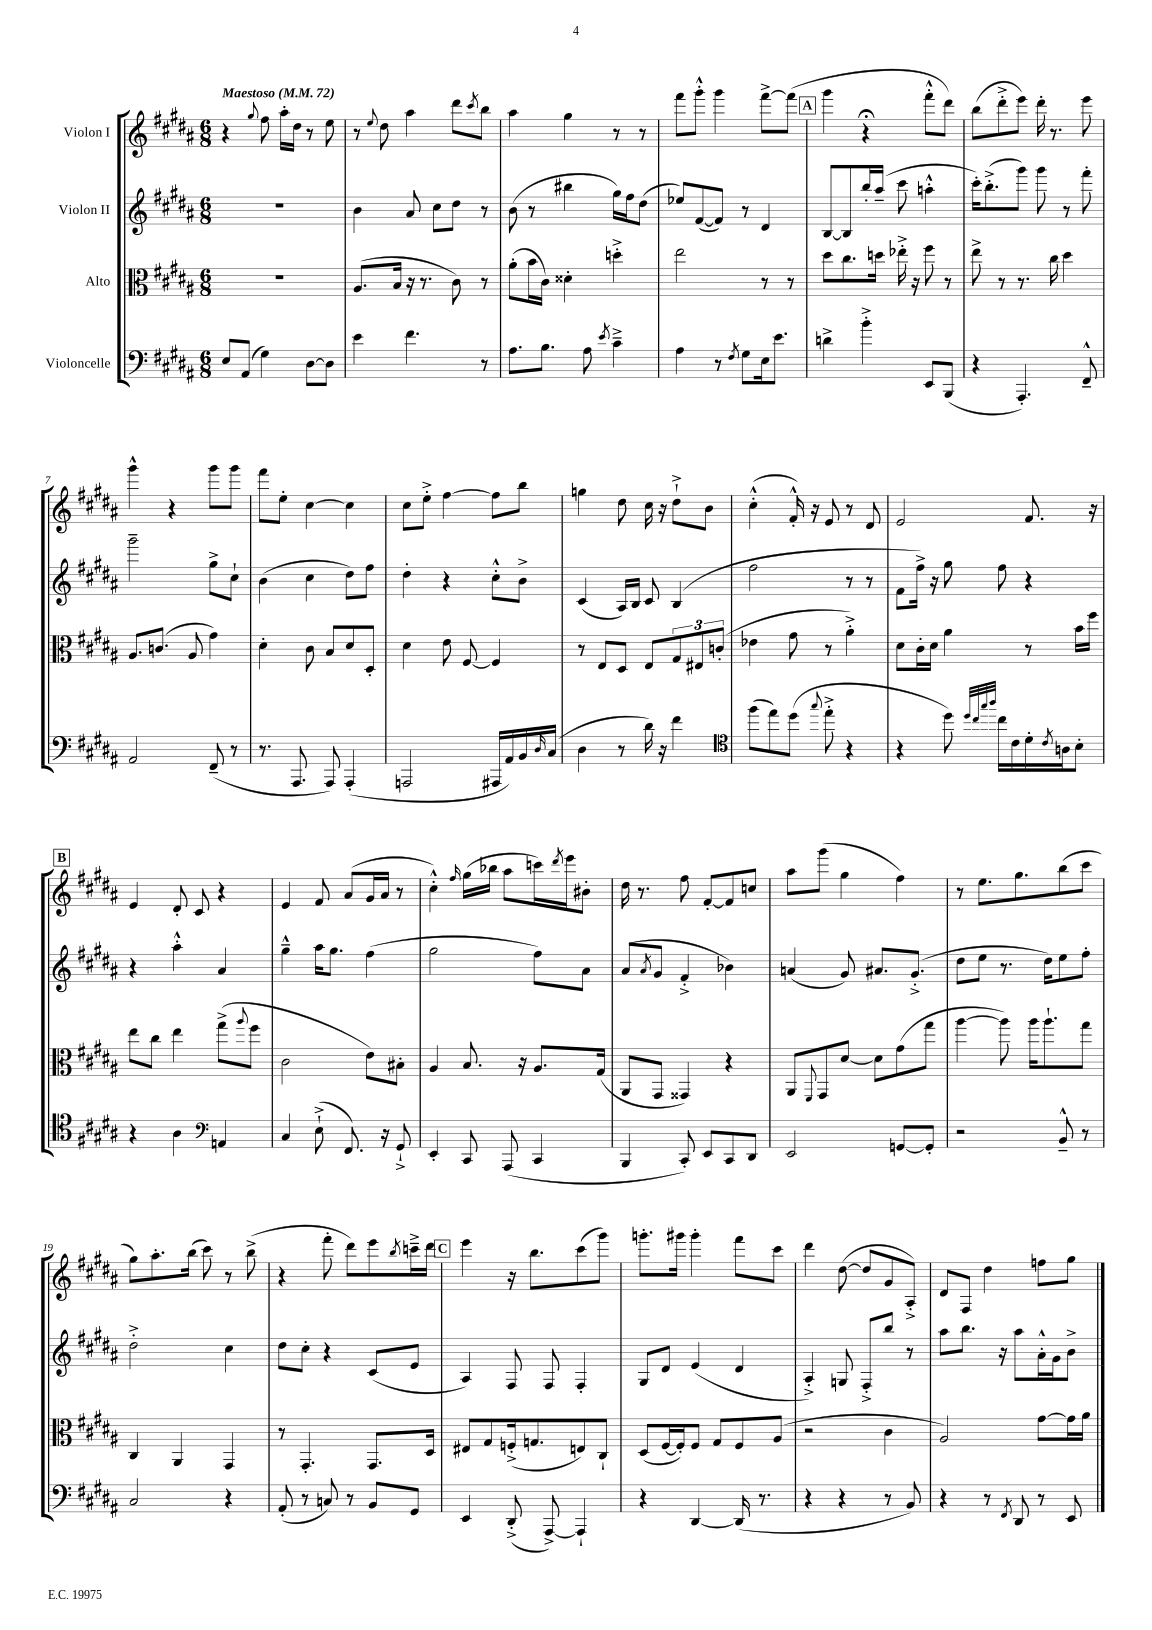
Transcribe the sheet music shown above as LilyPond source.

<<
\new StaffGroup <<
\new Staff = "s0" \with { instrumentName = "Violon I" } {
    \clef treble \key b \major \numericTimeSignature \time 6/8 \tempo "Maestoso" 4 = 72
    r4 \appoggiatura { gis''8 } fis''8 ais''16-. dis''16 r8 e''8 |
    r8 \appoggiatura { e''8 } dis''8 ais''4 dis'''8 \acciaccatura { cis'''8 } b''8 |
    ais''4 gis''4 r8 r8 |
    fis'''8 gis'''8-.-^ gis'''4 fis'''8~-> fis'''8( |
    \mark \markup { \box "A" } gis'''4 r4\fermata fis'''8-.-^ dis'''8) |
    b''8( dis'''8-.-> e'''8) dis'''16-. r8. e'''8 |
    gis'''4-^ r4 gis'''8 gis'''8 |
    fis'''8 e''8-. cis''4~ cis''4 |
    cis''8 e''8-.-> fis''4~ fis''8 b''8 |
    g''4 dis''8 cis''16 r16 dis''8-!-> b'8 |
    cis''4-.-^( fis'16-.-^) r16 e'8 r8 dis'8 |
    e'2 fis'8. r16 |
    \mark \markup { \box "B" } e'4 dis'8-. cis'8 r4 |
    e'4 fis'8 ais'8( gis'16 ais'16 r8 |
    cis''4-.-^) \grace { fis''16 } gis''16( bes''16 ais''8 c'''16) \acciaccatura { dis'''8 } e'''16 bis'8-. |
    dis''16 r8. fis''8 fis'8~-. fis'8 c''8 |
    ais''8 gis'''8( gis''4 fis''4) |
    r8 e''8. gis''8. b''8( cis'''8 |
    gis''8) ais''8.-. b''16( cis'''8) r8 b''8->( |
    r4 fis'''8-. dis'''8) e'''8 \acciaccatura { b''8 } c'''16---> dis'''16 |
    \mark \markup { \box "C" } e'''4 r16 b''8. cis'''8( gis'''8) |
    g'''8.-. gis'''16 gis'''4-. fis'''8 cis'''8 |
    dis'''4 dis''8~( dis''8 gis'8 ais8-.->) |
    dis'8 fis8 dis''4 f''8 gis''8 \bar "|." |
}
\new Staff = "s1" \with { instrumentName = "Violon II" } {
    \clef treble \key b \major \numericTimeSignature \time 6/8
    R2. |
    b'4 ais'8 cis''8 dis''8 r8 |
    b'8( r8 bis''4 gis''16) fis''16 dis''8( |
    ees''8) fis'8~( fis'8) r8 dis'4 |
    \mark \markup { \box "A" } b8~ b8 b''16-. ais''16--( cis'''8 a''4-.-^ |
    cis'''16-.) b''8.-.->( gis'''8) gis'''8 r8 fis'''8-. |
    gis'''2-- gis''8-> cis''8-! |
    b'4( cis''4 dis''8) fis''8 |
    dis''4-. r4 cis''8-.-^ b'8-> |
    cis'4( ais16) b16 cis'8 b4( |
    fis''2 r8 r8 |
    fis'8 fis''16->) r16 gis''8 fis''8 r4 |
    \mark \markup { \box "B" } r4 ais''4-.-^ ais'4 |
    gis''4---^ ais''16 gis''8. fis''4( |
    gis''2 fis''8) ais'8 |
    ais'8( \acciaccatura { ais'8 } gis'8 fis'4-.-> bes'4) |
    a'4( gis'8) ais'8. gis'8.-.->( |
    dis''8 e''8 r8. dis''16) e''8 fis''8-. |
    dis''2-.-> cis''4 |
    dis''8 cis''8-. r4 cis'8( e'8 |
    \mark \markup { \box "C" } ais4) fis8 fis8 fis4-. |
    gis8 dis'8 e'4( dis'4 |
    ais4-.->) g8 fis8-.-> b''8 r8 |
    ais''8 b''8. r16 ais''8 ais'16-.-^ gis'16 b'8-> \bar "|." |
}
\new Staff = "s2" \with { instrumentName = "Alto" } {
    \clef alto \key b \major \numericTimeSignature \time 6/8
    R2. |
    ais8.( b16 r16 r8. cis'8) r8 |
    ais'8-.( b'16 cis'16) disis'4-. d''4-.-> |
    e''2 r8 r8 |
    \mark \markup { \box "A" } dis''8 cis''8. d''16 ees''16-.-> r16 fis''8 r8 |
    e''8-> r8 r8. cis''16 dis''4 |
    ais8. c'8.( ais8 gis'4) |
    dis'4-. cis'8 b8 dis'8 dis8-. |
    dis'4 e'8 fis8~ fis4 |
    r8 e8 dis8 e8 \tuplet 3/2 { gis8 eis8 c'8-.( } |
    ees'4 gis'8 r8 ais'4-.->) |
    dis'8 cis'16-. dis'16 ais'4 r8 b'16 fis''16 |
    \mark \markup { \box "B" } e''8 cis''8 e''4 gis''8->( \appoggiatura { ais''8 } fis''8 |
    cis'2 e'8) bis8-. |
    ais4 b8. r16 ais8. gis16( |
    ais,8 gis,8 gisis,4) r4 |
    ais,8 \appoggiatura { fis,8 } gis,8 dis'8~ dis'8 gis'8( gis''8 |
    ais''4~ ais''8) ais''16 ais''8.-! gis''8 |
    cis4 ais,4 gis,4 |
    r8 gis,4.-. gis,8. dis16 |
    \mark \markup { \box "C" } eis8 gis8 f16-.->( g8. e8) cis8-! |
    dis8( fis16~ fis16-.) fis8 gis8 fis8 ais8( |
    r2 cis'4 |
    ais2) gis'8~ gis'16 ais'16 \bar "|." |
}
\new Staff = "s3" \with { instrumentName = "Violoncelle" } {
    \clef bass \key b \major \numericTimeSignature \time 6/8
    e8 ais,8( gis4) dis8~ dis8 |
    e'4 fis'4. r8 |
    ais8. b8. ais8 \acciaccatura { e'8 } cis'4---> |
    ais4 r8 \acciaccatura { fis8 } gis8 e16 e'8. |
    \mark \markup { \box "A" } d'4-> b'4-.-> e,8 b,,8( |
    r4 ais,,4.-.) fis,8---^ |
    ais,2 fis,8--( r8 |
    r8. ais,,8. ais,,8) ais,,4-.( |
    a,,2 ais,,16 ais,16) b,16 \grace { dis16 } cis16( |
    dis4 r8 dis'16) r16 fis'4 |
    \clef tenor fis''8( e''8) dis''8( \appoggiatura { gis''8 } e''8-.-> r4 |
    r4 dis''8) \grace { dis''32 cis''32 gis''32 ais''32 } cis''16 cis'16 dis'16-. \acciaccatura { cis'8 } a16 b8-. |
    \mark \markup { \box "B" } r4 ais4 \clef bass a,4 |
    cis4 e8-!->( fis,8.) r16 gis,8-!-> |
    e,4-. cis,8 ais,,8( cis,4 |
    b,,4 cis,8-.) e,8 cis,8 dis,8 |
    e,2 g,8~ g,8-. |
    r2 b,8---^ r8 |
    cis2 r4 |
    ais,8-.( r8 c8) r8 b,8 gis,8 |
    \mark \markup { \box "C" } e,4 dis,8-.->( ais,,8~->) ais,,4-! |
    r4 dis,4~ dis,16( r8. |
    r4 r4 r8 b,8) |
    r4 r8 \acciaccatura { fis,8 } dis,8 r8 e,8 \bar "|." |
}
>>
>>
